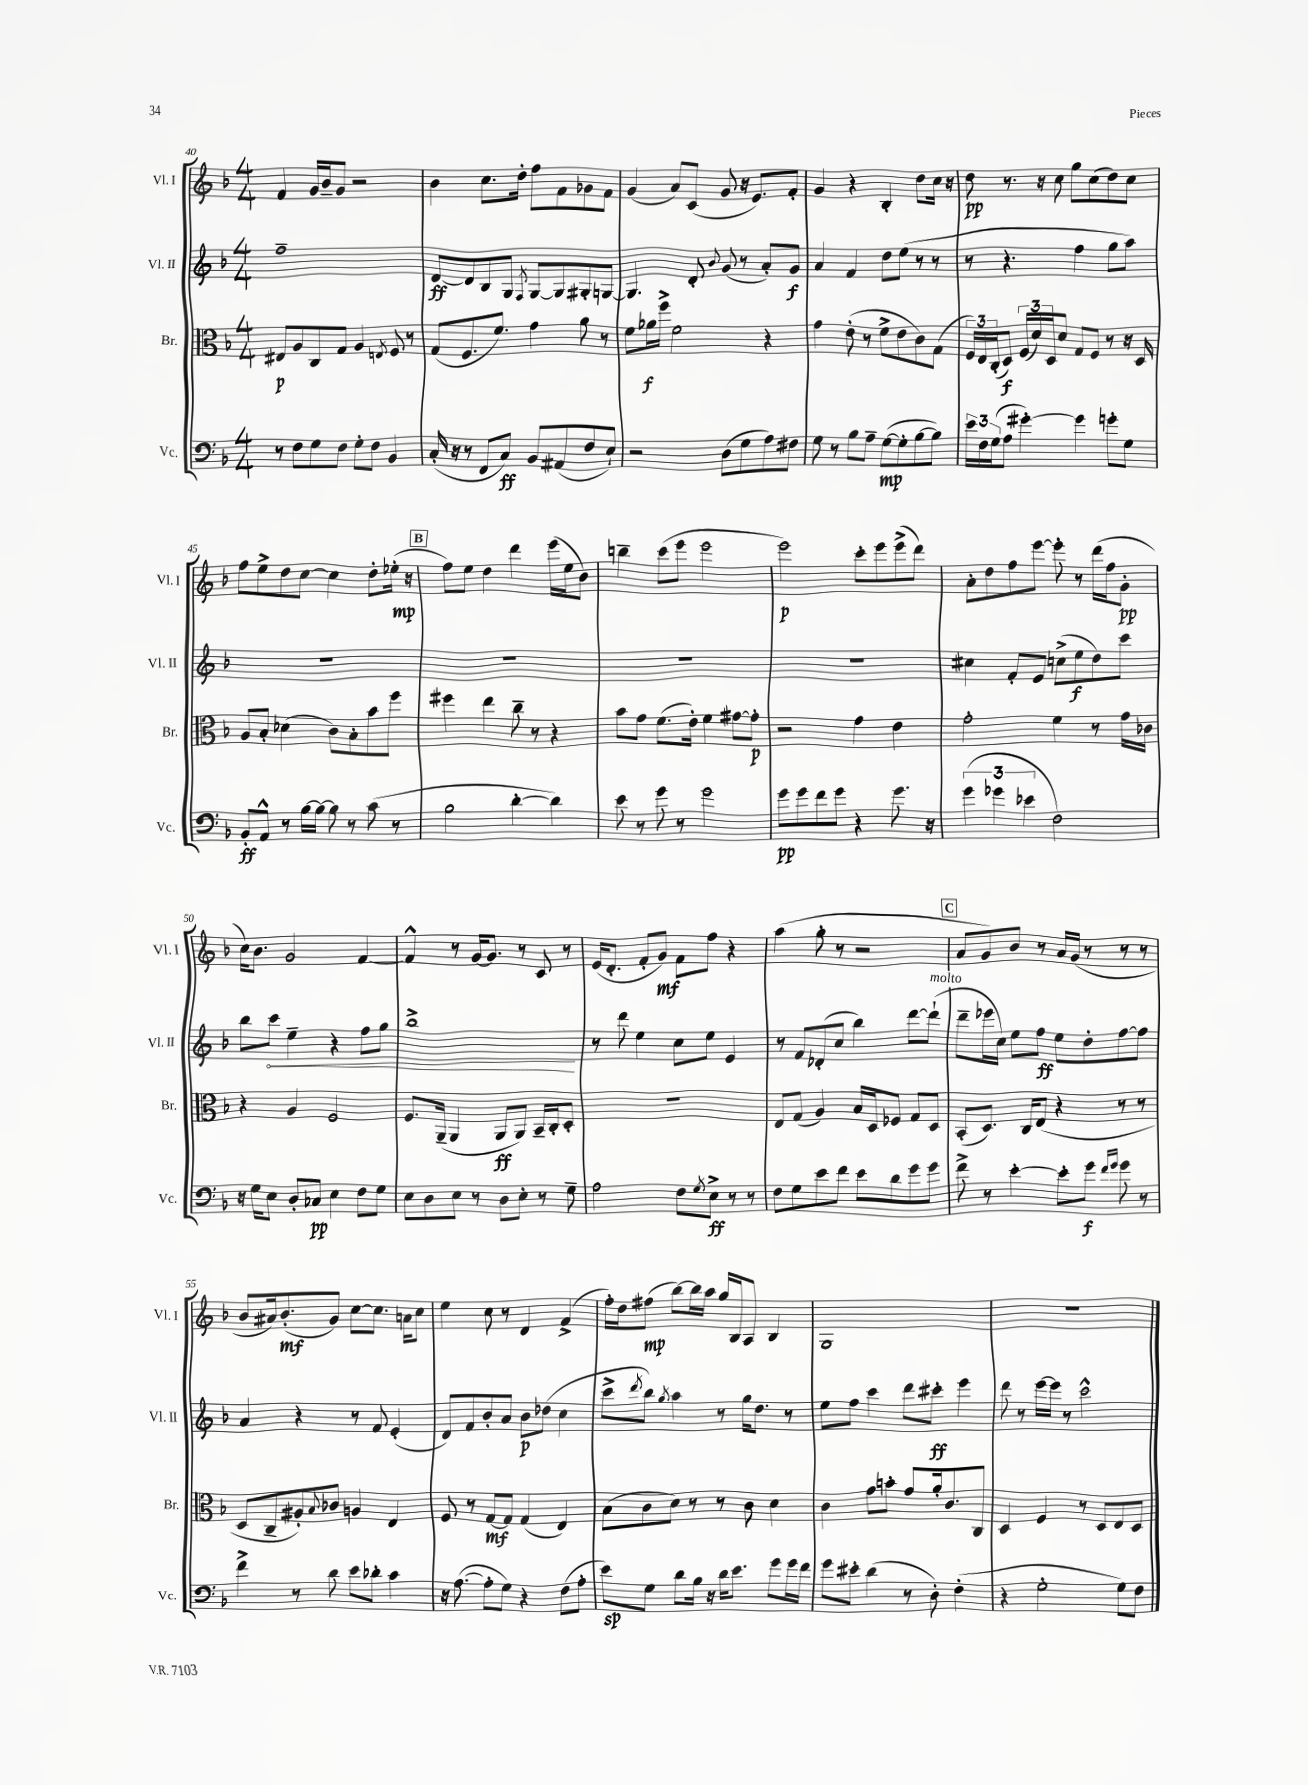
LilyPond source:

<<
\new StaffGroup <<
\new Staff = "s0" \with { instrumentName = "Vl. I" shortInstrumentName = "Vl. I" } {
    \clef treble \key f \major \numericTimeSignature \time 4/4
    f'4 g'16 bes'16-- g'8 r2 |
    bes'4 c''8. d''16-. f''8 f'8 ges'8 f'8 |
    g'4( a'8) c'8( g'8 r16 e'8.) f'8-. |
    g'4 r4 bes4-. d''8 c''16 r16 |
    d''8\pp r8. r16 c''8 g''8 c''8( d''8) c''8 |
    f''8 e''8-> d''8 c''8~ c''4 d''8-. ees''16-.\mp( r16 |
    \mark \markup { \box "B" } f''8) e''8 d''4 d'''4 e'''16( e''16 bes'8) |
    b''4-- c'''8( e'''8 e'''2 |
    e'''2\p) c'''8-. e'''8 e'''8->( d'''8) |
    a'8-. d''8 f''8 e'''8~ e'''8-. r8 d'''16( f''16 g'8-.\pp |
    c''16) bes'8. g'2 f'4~ |
    f'4-^ r8 g'16~ g'8. r8 c'8 r8 |
    e'16( d'8.-. f'8-. g'8\mf) f'8 f''8 r4 |
    a''4( g''8-. r8 r2 |
    \mark \markup { \box "C" } a'8 g'8) bes'8 r8 a'16 g'16( r8 r8 r8 |
    bes'8 ais'16) bes'8.-.\mf( g'8) c''8~ c''8. a'16 c''8 |
    e''4 c''8 r8 d'4 f'4->( |
    f''16-.) d''16 fis''8\mp( bes''8~) bes''16 a''16 g''16 bes16 a8 bes4 |
    g1 |
    r1 \bar "|." |
}
\new Staff = "s1" \with { instrumentName = "Vl. II" shortInstrumentName = "Vl. II" } {
    \clef treble \key f \major \numericTimeSignature \time 4/4
    f''1-- |
    d'8~\ff d'8 bes8 g8 \acciaccatura { f8 } g8~ g8 gis8-. g8~ |
    g4. d'8-. \appoggiatura { bes'8 } g'8( r8 a'8-.) g'8\f |
    a'4 f'4 d''8 e''8( r8 r8 |
    r8 r4. f''4 g''8 a''8) |
    R1 |
    \mark \markup { \box "B" } R1 |
    R1 |
    R1 |
    cis''4 f'8-. e'8 c''8->( e''8\f d''8) c'''8 |
    bes''8 \once \override Hairpin.circled-tip = ##t c'''8\< e''4-- r4 f''8 g''8 |
    bes''1->\! |
    r8 d'''8 e''4 c''8 e''8 e'4 |
    r8 f'8 des'8-.( c''8 bes''4) d'''8~ d'''8-!^\markup { \italic "molto" }( |
    \mark \markup { \box "C" } d'''8-- ees'''16 c''16) e''8 f''8\ff e''8 d''8-. f''8~ f''8 |
    a'4 r4 r8 f'8 e'4-.( |
    d'8) f'8 bes'8-. a'8 bes'8\p des''8( c''4 |
    c'''8-> \acciaccatura { d'''8 } bes''8) \acciaccatura { g''8 } a''4 r8 g''16 d''8. r8 |
    e''8 f''8 c'''4 d'''8 cis'''8-.\ff e'''4 |
    d'''8 r8 e'''16~ e'''16 r8 c'''2-^ \bar "|." |
}
\new Staff = "s2" \with { instrumentName = "Br." shortInstrumentName = "Br." } {
    \clef alto \key f \major \numericTimeSignature \time 4/4
    eis8\p a8 c8 g8 a4 \acciaccatura { e8 } f8 r8 |
    g8( f8. f'8.) g'4 a'8 r8 |
    f'8 aes'16\f f''16-> f'2 r4 |
    g'4 e'8-.( r8 f'8-> e'8 c'8) g8( |
    \tuplet 3/2 { f16) e16 c16-.( } d8\f) \tuplet 3/2 { f16( d'16) d16 } d'8 g8 f8 r8 r16 d16 |
    a8 bes8-. des'4( c'8) bes8-. bes'8 f''8 |
    \mark \markup { \box "B" } fis''4 e''4 c''8-- r8 r4 |
    bes'8 g'8 f'8.( e'16-.) f'4 gis'8~ gis'8-.\p |
    r2 g'4 e'4 |
    g'2-. f'4 r8 g'16 ces'16 |
    r4 a4 f2 |
    f8. a,16--( a,4 a,8\ff a,8) bes,16-- c16-. d8-. |
    R1 |
    e8 g8( a4) bes16 d16 fes8 g8 d8 |
    \mark \markup { \box "C" } bes,8-.( d8.) c16 e8( r4 r8 r8 |
    d8 c8-- ais8-.) \appoggiatura { bes8 } ces'8 a4 e4 |
    f8 r8 g8~\mf g8 g4( e4) |
    bes8( c'8 d'8) r8 r8 c'8 d'4 |
    c'4 g'8 b'8-. g'8 a'16-. c'8. c8 |
    d4 f4 r8 d8 e8 d8 \bar "|." |
}
\new Staff = "s3" \with { instrumentName = "Vc." shortInstrumentName = "Vc." } {
    \clef bass \key f \major \numericTimeSignature \time 4/4
    r8 f8 g8 f8 g8-. f8 bes,4 |
    c16-.( r16 r8 f,8 c8\ff) bes,8 ais,8( f8 e8-!) |
    r2 d8( g8 a8) fis8 |
    g8 r8 bes8 a8-- g8~\mp( g8-. bes8~ bes8) |
    \tuplet 3/2 { e'16 f16 g16( } a8 gis'4~-.) gis'4 g'8-. g8 |
    bes,8-.\ff a,8-^ r8 bes16~ bes16~ bes8 r8 c'8( r8 |
    \mark \markup { \box "B" } bes2 d'4~-. d'4) |
    e'8 r8 g'8 r8 g'2 |
    g'8\pp g'8 f'8 g'8 r4 g'8. r16 |
    \tuplet 3/2 { g'4( ges'4 ees'4 } f2) |
    r16 g16 e8 d8-. ces8\pp e4 f8 g8 |
    e8 d8 e8 r8 d8 e8-. r8 g8-- |
    a2 f8 \acciaccatura { g8 } e8->\ff r8 r8 |
    f8 g8 e'8 f'8 e'8 d'8 g'8 g'8 |
    \mark \markup { \box "C" } f'8-> r8 e'4~-. e'8-. g'8\f \grace { f'16 g'16 } g'8 r8 |
    f'4-> r8 d'8 e'8 des'8-. c'4 |
    r16 a8.~( a8-. g8) r4 f8( a8-. |
    e'8\sp) g8 d'8 bes16 r16 d'16 e'8. g'8 g'16 f'16 |
    g'8 eis'8-. d'4( r8 d8-.) f4-.( |
    r4 g2-. g8) f8 \bar "|." |
}
>>
>>
\layout { \context { \Score currentBarNumber = #40 } }
